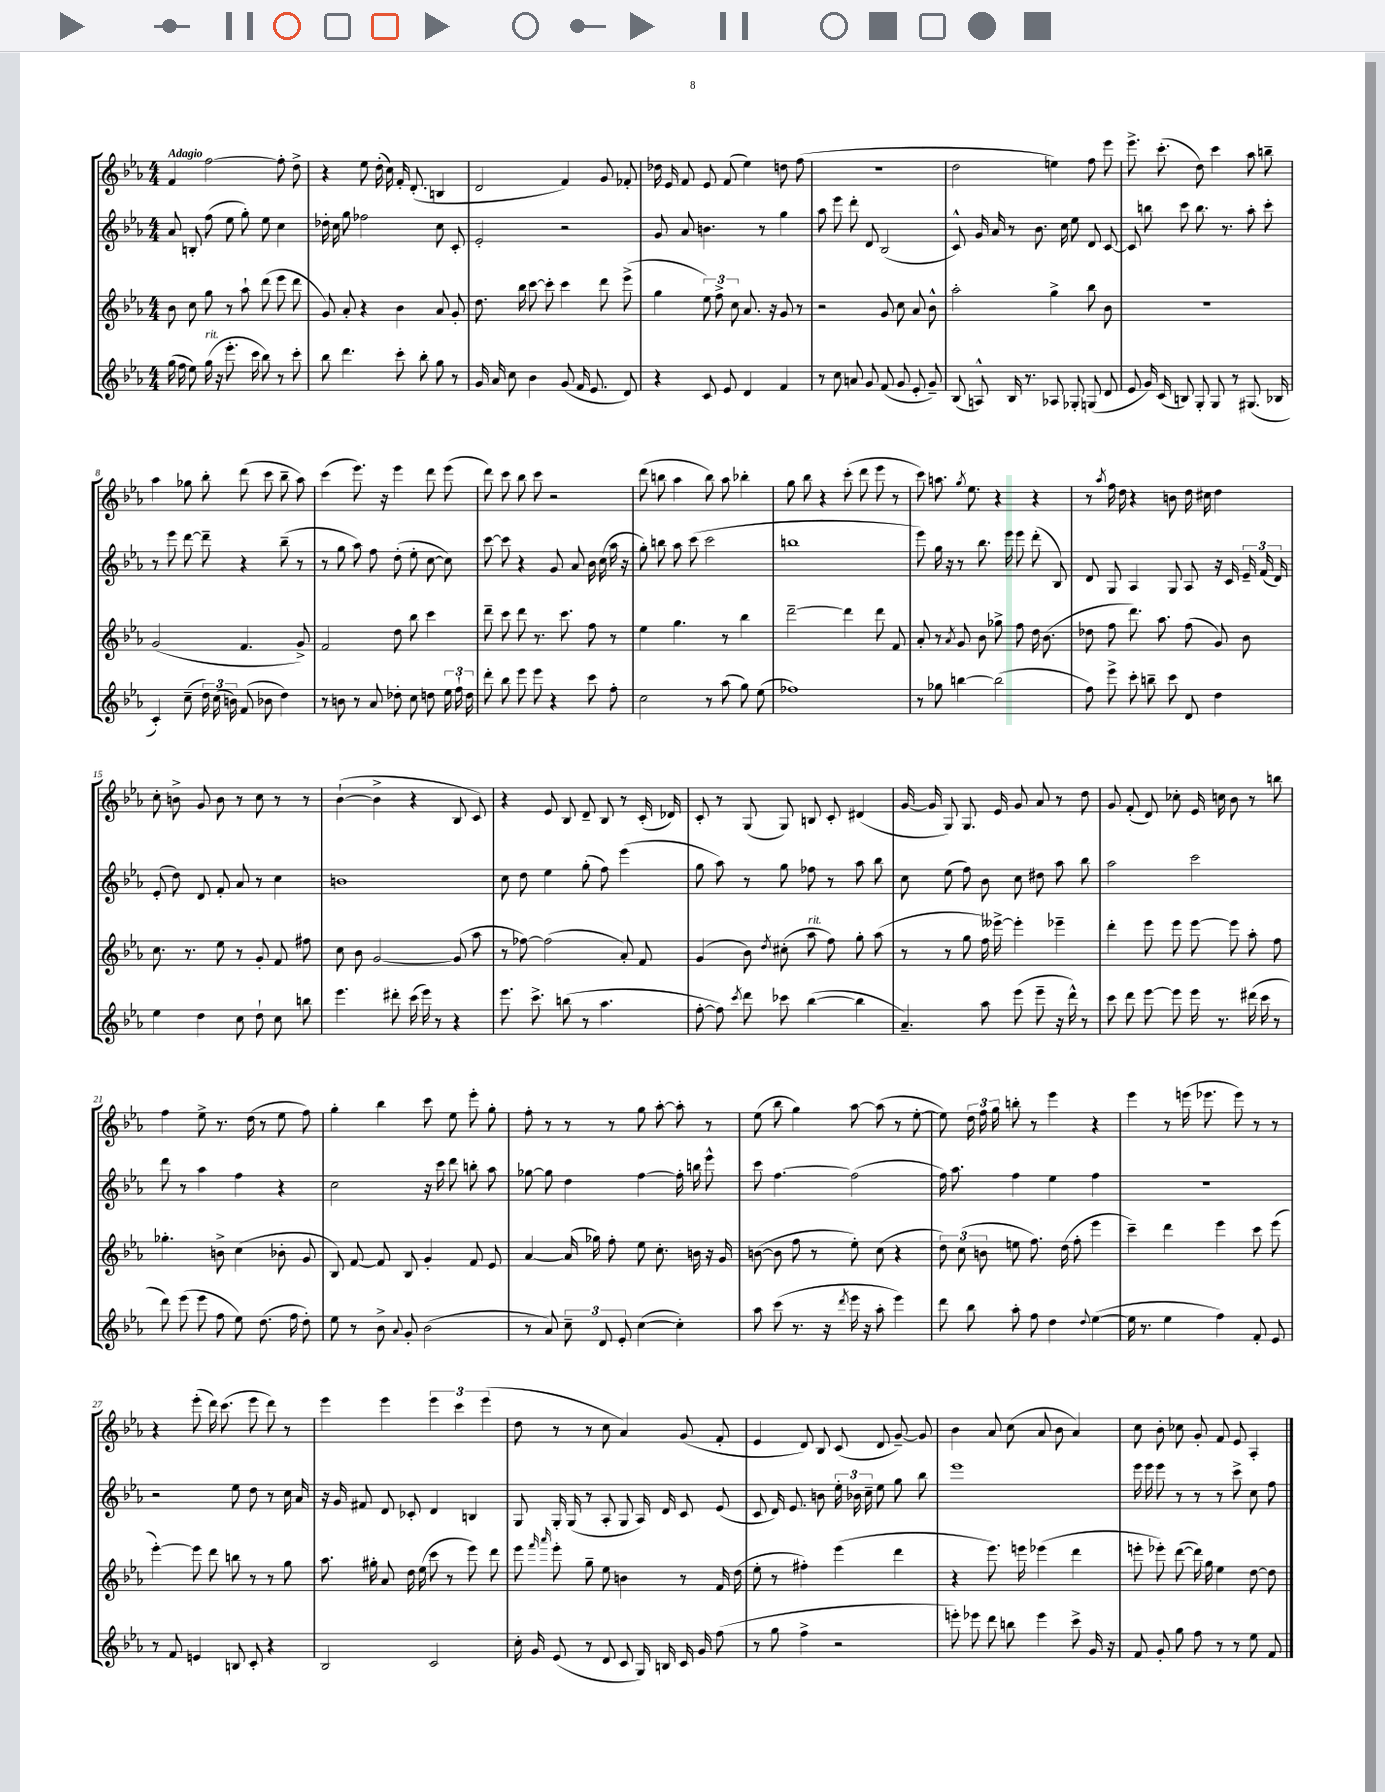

**kern	**kern	**kern	**kern
*staff4	*staff3	*staff2	*staff1
*clefG2	*clefG2	*clefG2	*clefG2
*k[b-e-a-]	*k[b-e-a-]	*k[b-e-a-]	*k[b-e-a-]
*M4/4	*M4/4	*M4/4	*M4/4
(16gg	8b-	8a-	4f
16ff	.	.	.
8ee-)	8cc	8B'	.
(16gg	8gg	(8ff	[2ff
16r	.	.	.
8.eee-'	8r	8ee-	.
.	8aa-`	8gg')	.
16ccc	.	.	.
8bb-)	(8ddd	8ee-	.
8r	8eee-	4cc	8ff']
8ccc'	8ddd	.	8dd^
=	=	=	=
8bb-	8g)	16dd-'	4r
.	.	16cc	.
4.ddd	8a-'	8gg	.
.	4r	2ff-	8ee-
.	.	.	(16dd'
.	.	.	16cc)
8ccc'	4b-	.	16f'
.	.	.	(8.d'
8bb-'	.	.	.
8gg	8a-	8cc	4B
8r	8g'	8c'	.
=	=	=	=
16g	8.dd	2e-'	2d
16a-	.	.	.
8cc	.	.	.
.	16bb-	.	.
4b-	[8ccc	.	.
.	8ccc']	.	.
(8g	4ccc	2r	4f)
16f	.	.	.
8.e-	.	.	.
.	8ddd	.	8g
8d)	(8eee-^	.	8f-'
=	=	=	=
4r	4gg	8g	16dd-
.	.	.	16e-
.	.	8a-	8f
8c	12ee-)	4.b	8e-
.	12ff^	.	.
8e-	.	.	(8f
.	12cc	.	.
4d	8.a-	.	4ee-)
.	.	8r	.
.	16r	.	.
4f	8g	4gg	8dd
.	8r	.	(8ff
=	=	=	=
8r	2r	8aa-	1r
8cc	.	8eee-	.
8a	.	8ddd'	.
8g	.	8d	.
(8f	8g	(2B-	.
8g	8cc	.	.
8e-'	8a-	.	.
8g~)	8b-^^	.	.
=	=	=	=
(8B-	2aa-'	8c^^)	2dd
8A^^)	.	16g	.
.	.	16a-	.
16B-	.	8r	.
8.r	.	.	.
.	.	8.b-	.
8A-	4gg^	.	4ee)
.	.	16cc	.
8G-'	.	8ee-	.
(8G	8bb-	8d	8ff
8d	8b-	[8c	8eee-
=	=	=	=
8e-	1r	8c]	8.eee-^
16g)	.	8bb	.
(16c	.	.	(8.ccc'
8B)	.	8ccc	.
8G'	.	8.bb	8dd)
8G	.	.	4ccc
.	.	8.r	.
8r	.	.	.
(8.G#	.	8aa-'	8aa-
.	.	8ccc'	8bb~
16B-	.	.	.
=	=	=	=
4c')	(2g	8r	4aa-
.	.	8eee-	.
(8cc~	.	[8ddd	8gg-
24dd)	.	8ddd~]	8bb-'
(24cc	.	.	.
24b)	.	.	.
(8f	4.f	4r	(8ddd
8b-	.	.	8ccc
4dd)	.	(8bb-~	8bb-~
.	8g^)	8r	8aa-)
=	=	=	=
8r	2f	8r	(4ccc
8b	.	8gg	.
8r	.	8aa-)	8.eee-)
8a-	.	8ff	.
.	.	.	16r
8dd-'	8dd	(8dd'	4eee-
8cc	8bb-	8ee-'	.
8dd	4ccc	[8cc	8ddd
24ee-	.	8cc])	(8eee-
24ff`	.	.	.
24dd	.	.	.
=	=	=	=
8ddd'	8ddd~	[8ccc	8ddd)
8bb-	8ccc	8ccc]	8ccc
8eee-	8ddd	4r	8bb-
8eee-	8.r	.	8ccc
4r	.	8g	2r
.	8.ccc	.	.
.	.	8a-	.
8ccc	8ff	16b-	.
.	.	(16cc	.
8ff'	8r	16aa-	.
.	.	16r	.
=	=	=	=
2cc	4ee-	8gg')	(8ddd
.	.	8bb	8bb
.	4.gg	8aa-	4aa-
.	.	(8ccc	.
8r	.	2ccc	8bb)
(8aa-	8r	.	8aa-
8gg)	4bb-	.	4bb-'
(8ee-	.	.	.
=	=	=	=
1ff-)	[2ddd~	1bb	8gg
.	.	.	8bb-
.	.	.	4r
.	4ddd]	.	(8ccc'
.	.	.	8ddd
.	8ddd	.	8eee-
.	8f	.	8r
=	=	=	=
8r	8a-'	8eee-)	8ccc)
8gg-	8r	16gg	8.aa
.	.	16r	.
.	8qa-	.	.
[4bb	8g	8r	.
.	.	.	8qgg
.	.	.	8.ee-
.	8b-	8.bb-	.
(2bb]	8gg-^	.	4r
.	.	16eee-	.
.	8ff	8eee-	.
.	16dd	(8ddd'	4r
.	(8.b-	.	.
.	.	8B-)	.
=	=	=	=
8ff)	8dd-	8d	8r
.	.	.	8qaa-
8eee-^	8ff	8G	16ff
.	.	.	16dd
8ccc'	8.ddd)	4A-	4r
8bb~	.	.	.
.	8.aa-	.	.
8ccc	.	8G	8b
8d	(8ff	8A-	16dd
.	.	.	16cc#
4dd	8g)	16r	4dd
.	.	16c	.
.	8b-	24e-~	.
.	.	(24f	.
.	.	24d)	.
=	=	=	=
4ee-	8.cc	(8e-'	8cc'
.	.	8dd)	8b^
.	8.r	.	.
4dd	.	8d	8g
.	8ee-	8f'	8b
8cc	8r	8a-	8r
8dd`	8g'	8r	8cc
8cc	8f	4cc	8r
8bb	8ff#	.	8r
=	=	=	=
4.eee-	8cc	1b	([4b-`
.	8b-	.	.
.	[2g	.	4b-^]
8ddd#'	.	.	.
(16ccc	.	.	4r
16eee-)	.	.	.
8r	.	.	.
4r	(8g]	.	8B-
.	8aa-	.	8c)
=	=	=	=
8.eee-	8r	8cc	4r
.	[8ff-)	8dd	.
8.ccc^	.	.	.
.	(2ff-]	4ee-	8e-
(8bb	.	.	8B-
8r	.	(8gg'	8d~
4.aa-	.	8ff)	8B-
.	8a-')	(4eee-	8r
.	8f	.	(16c'
.	.	.	16d-)
=	=	=	=
[8ff'	(4g	8gg	8c'
8ff])	.	8aa-)	8r
8qccc	.	.	.
8ddd	8b-)	8r	(8G
.	8qdd	.	.
8ccc-	(8cc#'	8gg	8G)
([4bb-	8aa-	8ff-	8B
.	8ff)	8r	8c'
4bb-]	8gg'	8aa-	(4d#
.	(8aa-	8bb-	.
=	=	=	=
4.a-~)	8r	8cc	[16g
.	.	.	16g]
.	8r	(8ee-	8G)
.	8gg	8ff)	8.G
8aa-	16ff)	8b-	.
.	[16eee--^	.	16e-
(8eee-	4eee--']	8cc	8g
8eee-~	.	8dd#	8a-
16r	4eee-~	8aa-	8r
16ddd^^)	.	.	.
8r	.	8bb-	8dd
=	=	=	=
8ccc	4ddd'	2aa-	8g
8ddd	.	.	(8f'
[8eee-	8eee-	.	8d)
8eee-]	8eee-	.	8cc-'
16eee-	[8eee-	2ccc	16e-
8.r	.	.	16cc
.	8eee-]	.	8b-
(16ddd#	8aa-'	.	8r
16ccc	.	.	.
8r	8ff	.	8bb
=	=	=	=
8ddd)	4.gg-'	8ddd	4ff
(8eee-	.	8r	.
8eee-	.	4aa-	8ee-^
8ff	8b^	.	8.r
8ee-)	(4cc	4ff	.
.	.	.	(16dd
(8.dd	.	.	8r
.	8b-'	4r	8ee-
16ff	.	.	.
8dd')	8g	.	8ff)
=	=	=	=
8ee-	8B-)	2cc	4gg'
8r	[8f	.	.
8b-^	8f]	.	4bb-
8qqa-	.	.	.
8g'	8B-	.	.
(2b-	4g'	16r	8ccc
.	.	16ccc	.
.	.	8ddd	8ee-
.	8f	8bb'	8eee-'
.	8e-	8aa-	8gg'
=	=	=	=
8r	[4a-	[8gg-	8ff'
8a-)	.	8gg-]	8r
12cc~	(16a-]	4dd	8r
.	16gg-)	.	.
12d	.	.	.
.	8ff'	.	8r
12e-'	.	.	.
([4cc	8ee-	[4ff	8gg
.	8.cc'	.	[8aa-'
4cc'])	.	16ff']	8aa-']
.	16b	16bb	.
.	16r	8eee-^^	8r
.	16g	.	.
=	=	=	=
8aa-	([8b	8ccc	(8ee-
(8ccc	8b]	[4.ff	8bb-
8.r	8ff	.	4gg)
.	8r	.	.
16r	.	.	.
8qddd	.	.	.
16eee-	8ee-')	(2ff]	[8aa-
16r	.	.	.
8aa-'	(8cc	.	(8aa-]
4eee-)	4r	.	8r
.	.	.	[8ee-'
=	=	=	=
8ddd	12dd)	16ff)	8ee-])
.	.	8.aa-	.
.	(12cc	.	.
8bb-	.	.	24dd
.	12b	.	24ff
.	.	.	24gg
8aa-'	8ee	4ff	8bb'
8ff	8.ff)	.	8r
4dd	.	4ee-	4eee-
.	(16dd	.	.
.	8ff'	.	.
8qqdd	.	.	.
([4ee-	4eee-	4ff	4r
=	=	=	=
16ee-]	4ccc~)	1r	4eee-
8.r	.	.	.
4ee-	4ddd	.	8r
.	.	.	(16eee
.	.	.	8.eee-
4ff)	4eee-	.	.
.	.	.	8eee-)
8f'	8ccc	.	8r
8e-	(8eee-	.	8r
=	=	=	=
8r	[4eee-')	2r	4r
8f	.	.	.
4e	8eee-]	.	(8eee-'
.	8ddd	.	16ddd)
.	.	.	(8.ccc
8B	8bb	8ee-	.
8c'	8r	8dd	8eee-
4r	8r	8r	8ddd)
.	8gg	16cc	8r
.	.	16a-	.
=	=	=	=
2B-	8.aa-	16r	4eee-
.	.	16g	.
.	.	8f#	.
.	16gg#'	.	.
.	8a-	8d	4eee-
.	16dd	8c-'	.
.	(16ee-	.	.
2c	8ccc	4d	6eee-
.	8r	.	.
.	.	.	6ccc
.	8eee-)	4B	.
.	.	.	(6eee-
.	8ddd	.	.
=	=	=	=
16cc'	8eee-	8G	8dd
16g	.	.	.
.	16qqfff	.	.
.	16qqaaa-	.	.
(8e-	8eee-'	16G'	8r
.	.	(16G	.
8r	8gg~	8r	8r
8d	8ee-	8A-'	8cc
8c	4b	8G	4a-)
16G)	.	16A-)	.
16B	.	16d	.
16c	8r	8c	(8g
16g	.	.	.
(8ff	16f	(8e-	8f'
.	(16dd	.	.
=	=	=	=
8r	8ee-'	8c	4e-
8gg	8r	16d)	.
.	.	8.e-	.
4ff^	4ff#')	.	8d)
.	.	8b	8B-
2r	(4eee-	24ee-'	(8c
.	.	24b-	.
.	.	24cc~	.
.	.	8ee-	8d
.	4ddd	8gg	[8g~)
.	.	8bb-	8g]
=	=	=	=
8eee')	4r	1eee-	4b-
8eee-	.	.	.
8ddd	8.eee-)	.	8a-
8bb	.	.	(8cc
.	16eee	.	.
4eee-	(4eee-	.	8a-
.	.	.	8b-
8ccc^	4ddd	.	4a-)
16g	.	.	.
16r	.	.	.
=	=	=	=
8f	8eee'	16eee-	8cc
.	.	16eee-	.
8g'	8eee-')	8eee-	8b-'
8gg	([8ddd	8r	8cc-
8ff	16ddd])	8r	8g'
.	16gg	.	.
8r	4ee-	8r	8f
8r	.	8ccc^	8e-
8ee-	[8dd	8cc	4A-'
8f	8dd]	8ff	.
==	==	==	==
*-	*-	*-	*-
